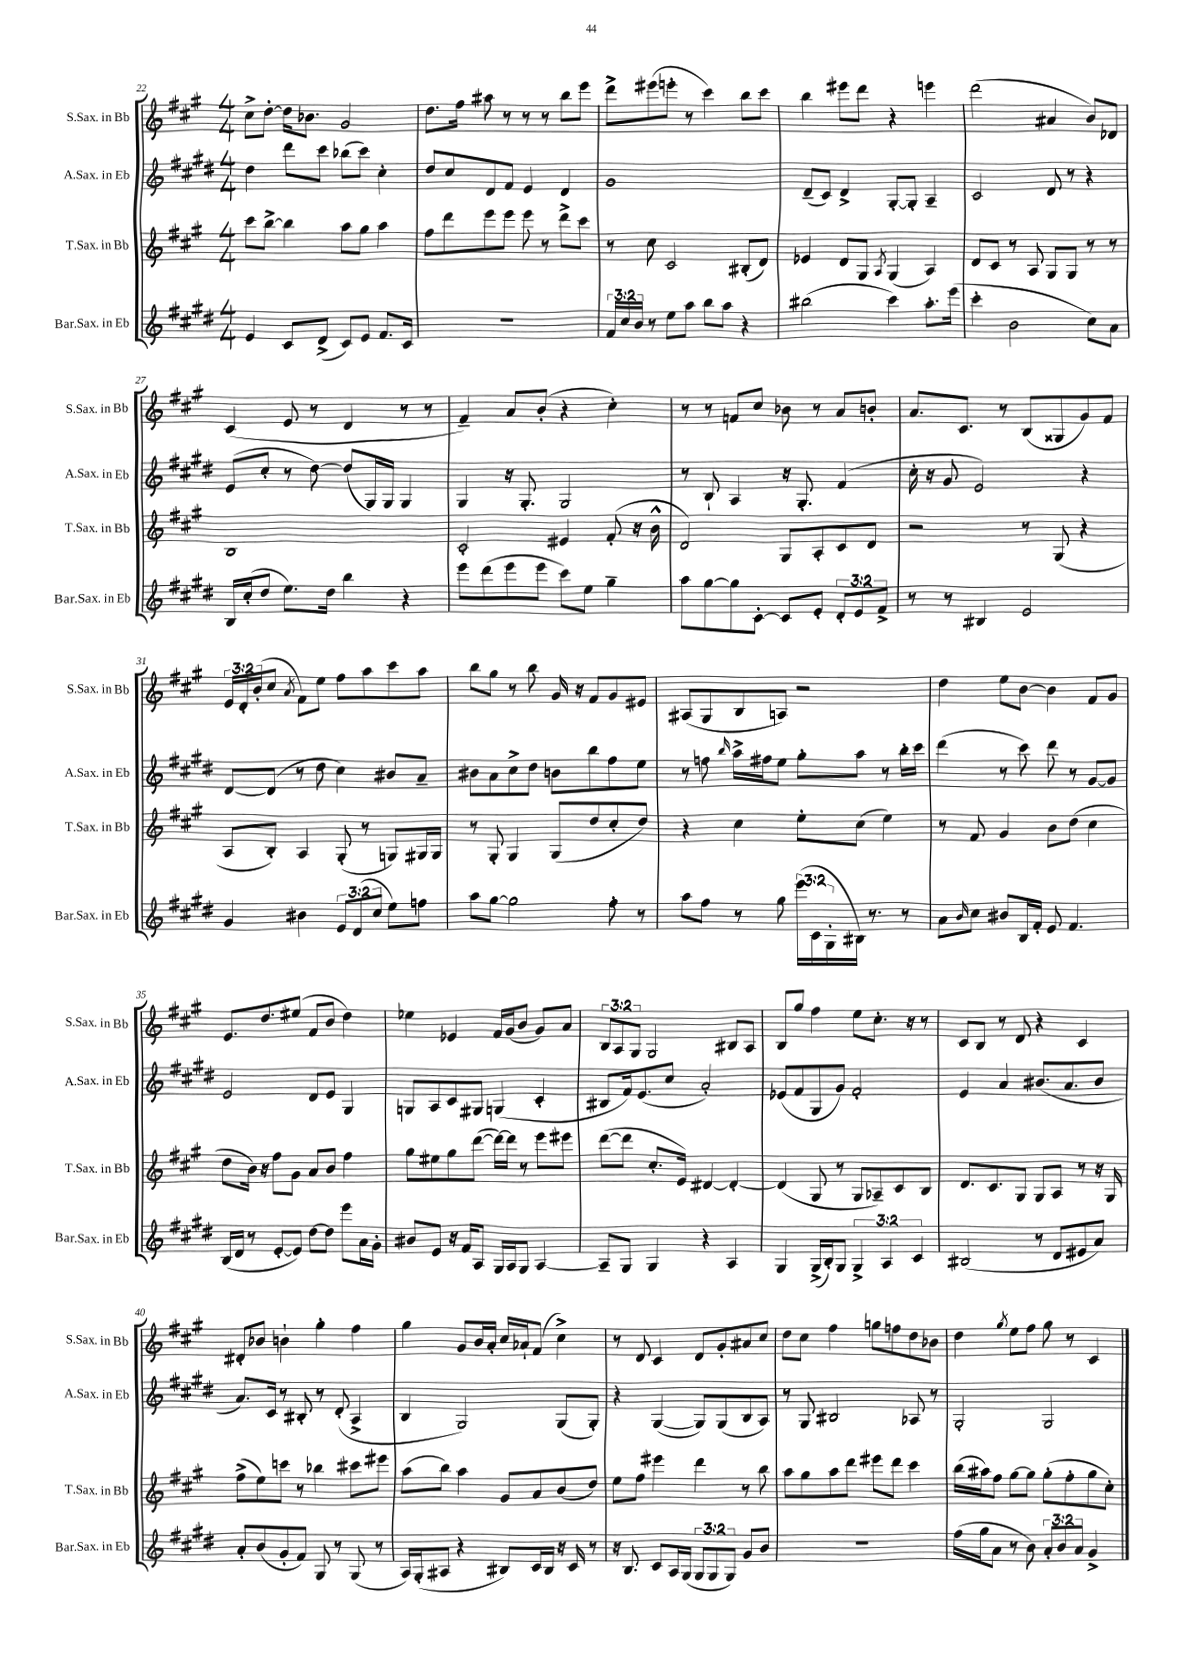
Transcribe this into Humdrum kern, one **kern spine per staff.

**kern	**kern	**kern	**kern
*part4	*part3	*part2	*part1
*staff4	*staff3	*staff2	*staff1
*I"Bar.Sax. in Eb	*I"T.Sax. in Bb	*I"A.Sax. in Eb	*I"S.Sax. in Bb
*I'Bar.Sax. in Eb	*I'T.Sax. in Bb	*I'A.Sax. in Eb	*I'S.Sax. in Bb
*clefG2	*clefG2	*clefG2	*clefG2
*k[f#c#g#d#]	*k[f#c#g#]	*k[f#c#g#d#]	*k[f#c#g#]
*M4/4	*M4/4	*M4/4	*M4/4
=22	=22	=22	=22
4e/	8ccc#\L	4dd#\	8cc#^\L
.	[8bb^\J	.	[8dd'\J
8c#/L	4bb\]	8ddd#\L	16dd\KL]
.	.	.	8.b-X\J
(8d#^/J	.	8ccc#\J	.
8c#/L)	8aa\L	(8bb-X\L	2g#/
8e/J	8gg#\J	8ccc#\J)	.
8.f#/L	4aa\	4cc#'\	.
16c#/Jk	.	.	.
=23	=23	=23	=23
1r	8ff#\L	8dd#/L	8.dd\L
.	8ddd\	8cc#/	.
.	.	.	16ff#\Jk
.	8eee\	8d#/	8aa#X\
.	8eee\J	8f#/J	8r
.	8eee\	4e/	8r
.	8r	.	8r
.	8ddd^\L	4d#/	8bb\L
.	8ccc#\J	.	8eee\J
=24	=24	=24	=24
24f#/LL	8r	1g#	8ddd^\L
24cc#/	.	.	.
24b/JJ	.	.	.
8r	8cc#\	.	(8eee#X\
8ee\L	2c#/	.	8eeen'\J
8aa\J	.	.	8r
8bb\L	.	.	4ccc#\)
8aa\J	.	.	.
4r	(8B#X'/L	.	8bb\L
.	8d/J)	.	8ccc#\J
=25	=25	=25	=25
(2bb#X\	4e-X/	(8d#~/L	4bb\
.	.	8c#/J)	.
.	8d/L	4d#^/	8eee#X\L
.	8G#/J	.	8ddd\J
.	8qA/	.	.
4ccc#\)	(4G#/	[8G#'/L	4r
.	.	8G#'/J]	.
8.aa'\L	4A/)	4A~/	4eeen\
(16eee\Jk	.	.	.
=26	=26	=26	=26
4ccc#'\	8d/L	2c#/	(2ddd\
.	8c#/J	.	.
2b\	8r	.	.
.	8A/	.	.
.	8G#/L	8d#/	4a#X/
.	8G#/J	8r	.
8cc#\L)	8r	4r	8b/L)
8a\J	8r	.	8d-X/J
!!LO:LB:g=z
=27	=27	=27	=27
16B/LL	1B	(8e/L	(4c#/
(16cc#'/J	.	.	.
8dd#/J	.	8cc#'/J	.
8.ee\L)	.	8r	8e/
.	.	[8dd#\)	8r
16dd#\Jk	.	.	.
4bb\	.	(8dd#/L]	4d/
.	.	16G#/L)	.
.	.	16G#/JJ	.
4r	.	4G#/	8r
.	.	.	8r
=28	=28	=28	=28
8eee\L	2c#'/	4G#/	4f#~/)
(8ddd#\	.	.	.
8eee\	.	16r	8a/L
.	.	8.G#'/	.
8eee\J	.	.	(8b'/J
8ccc#\L)	4e#X/	2G#/	4r
8ee\J	.	.	.
4gg#~\	(8f#'/	.	4cc#'\)
.	16r	.	.
.	16b^^\	.	.
=29	=29	=29	=29
8aa\L	2d/)	8r	8r
[8gg#\	.	8B`/	8r
8gg#\]	.	4A/	8fn/L
[8c#'\J	.	.	8cc#/J
8c#/L]	8G#/L	16r	8b-X\
.	.	8.G#'/	.
8e'/J	8A'/	.	8r
12d#'/L	8c#/	(4f#/	8a/L
12e/	.	.	.
.	8d/J	.	8bn'/J
12f#^/J	.	.	.
=30	=30	=30	=30
8r	2r	16cc#'\	8.a/L
.	.	16r	.
8r	.	8g#/	.
.	.	.	8.c#/J
4B#X/	.	2e/)	.
.	.	.	8r
2e/	8r	.	(8B/L
.	(8G#/	.	8G##X/
.	4r	4r	8g#/)
.	.	.	8f#/J
!!LO:LB:g=z
=31	=31	=31	=31
4g#/	8A/L	[8d#/L	24e/LL
.	.	.	24d'/
.	.	.	(24b'/J
.	8B'/J)	(8d#/J]	8cc#/J
.	.	.	8qa/
4b#X\	4A/	8r	8f#\L)
.	.	8dd#\	8ee\J
12e/L	(8G#'/	4cc#\)	8ff#\L
(12d#/	.	.	.
.	8r	.	8aa\
12cc#/J	.	.	.
8ee\L)	8Gn/L)	8b#X/L	8ccc#\
8ffn\J	16G#X/L	8a~/J	8aa\J
.	16G#/JJ	.	.
=32	=32	=32	=32
8aa\L	8r	8b#X\L	8bb\L
[8gg#\J	8G#'/	8a\	8gg#\J
2gg#\]	4G#/	8cc#^\	8r
.	.	8dd#\J	8bb\
.	(8G#/L	8bn\L	16g#/
.	.	.	16r
.	8dd/	8bb\	8f#/L
8ff#'\	8cc#'/	8ff#\	8g#/
8r	8dd/J)	8ee\J	8e#X/J
=33	=33	=33	=33
8aa\L	4r	8r	(8A#X/L
8ff#\J	.	8ffn\	8G#/
.	.	16qqbb/	.
8r	4cc#\	16aa^\LL	8B/
.	.	16ff#X\J	.
8gg#\	.	8ee\J	8An/J)
(24eee\LL	8ee'\L	8gg#'\L	2r
24c#\	.	.	.
24G#'\	.	.	.
16B#X\JJ)	(8cc#\J	8aa\J	.
8.r	.	.	.
.	4ee\)	8r	.
8r	.	16bb'\LL	.
.	.	16ccc#\JJ	.
=34	=34	=34	=34
8a\L	8r	(4ddd#\	4dd\
16qqb/	.	.	.
8cc#\J	8f#/	.	.
8b#X/L	4g#/	8r	8ee\L
16B/L	.	8ccc#\)	[8b\J
16f#'/JJ	.	.	.
8e/	8b\L	8ddd#\	4b\]
4.f#/	(8dd\J	8r	.
.	4cc#\	[8g#/L	8f#/L
.	.	8g#/J]	8g#/J
!!LO:LB:g=z
=35	=35	=35	=35
(16B/LL	8dd\L	2e/	8.e/L
16d#/JJ	.	.	.
8r	16b\Jk)	.	.
.	16r	.	8.dd/
[8e'/L	8ff#\L	.	.
8e/J])	8g#\J	.	(8ee#X/J
[8dd#\L	8a/L	8d#/L	8f#/L
8dd#\J]	8b/J	8e/J	8b/J
8eee\L	4ff#\	4G#/	4dd\)
16a\L	.	.	.
16g#'\JJ	.	.	.
=36	=36	=36	=36
8b#X/L	8gg#\L	8Gn/L	4ee-X\
8e/J	8ee#X\	8A/	.
16r	8gg#\	8c#/	4e-X/
16f#/KL	.	.	.
8A/J	([8ddd\J	8G#X/J	.
16G#/LL	16ddd\LL_)	(4Gn/	16f#/LL
16A/J	16ddd\JJ]	.	(16g#/J
8G#/J	8r	.	8b/J
[4A/	8eee\L	4c#'/	8g#/L)
.	8eee#X\J	.	8a/J
=37	=37	=37	=37
8A~/L]	([8ddd\L	8B#X/L	12B/L
.	.	.	12A/
8G#/J	8ddd\J]	16f#/k)	.
.	.	.	12G#/J
.	.	(8.e/	.
4G#/	8.cc#'/L	.	2G#/
.	.	8cc#/J	.
.	16e/Jk)	.	.
4r	[4d#X/	2a'/)	.
4A/	4d#'/_	.	8B#X/L
.	.	.	8A/J
=38	=38	=38	=38
4G#/	(4d#/]	(8e-X/L	8B/L
.	.	8f#/	8gg#/J
(16G#^/LL	8G#/	8G#/	4ff#\
16B'/J)	.	.	.
8G#/J	8r	8g#/J)	.
6G#^/	8G#/L	2f#'/	8ee\L
.	8A-X~/)	.	8.cc#'\J
6A/	.	.	.
.	8c#/	.	.
.	.	.	16r
6c#/	.	.	.
.	8B/J	.	8r
=39	=39	=39	=39
(2B#X/	8.d/L	4e/	8c#/L
.	.	.	8B/J
.	8.c#/	.	.
.	.	4a/	8r
.	8G#/J	.	8d/
8r	8G#/L	(8.b#X/L	4r
8d#/L	8A/J	.	.
.	.	8.a/	.
8e#X/	8r	.	4c#/
8a/J)	16r	8b#/J	.
.	16G#/	.	.
!!LO:LB:g=z
=40	=40	=40	=40
8a'/L	(8ff#^\L	8.a/L)	8d#X'/L
(8b/	8ee\)	.	8b-X/J
.	.	16c#/Jk	.
8g#'/	8cccn\J	8r	4bn`\
8f#/J)	8r	8B#X'/	.
8G#/	4bb-X\	8r	4gg#'\
8r	.	(8d#'/	.
(8G#/	8ccc#X\L	4A^/	4ff#\
8r	8eee#X\J	.	.
=41	=41	=41	=41
16A/LL)	(8aa\L	4B/	4gg#\
(16G#'/J	.	.	.
8A#X/J	8bb\J)	.	.
4r	4aa\	2G#/)	8g#/L
.	.	.	16b/L
.	.	.	16a'/JJ
8B#X/L)	8g#/L	.	16cc#/LL
.	.	.	16a-X`/J
16c#/L	8a/	.	(8f#/J
16B#/JJ	.	.	.
16r	(8b/	(8G#/L	4cc#^\)
16c#/	.	.	.
8r	8dd/J)	8G#'/J)	.
=42	=42	=42	=42
16r	8ee\L	4r	8r
8.B/	.	.	.
.	8ff#\J	.	8d/
8c#/L	4eee#X\	([4G#/	4c#/
16A/L	.	.	.
(16G#/JJ	.	.	.
12G#/L	4ddd\	8G#/L])	8d/L
12G#/	.	.	.
.	.	(8G#/	8g#'/
12G#/J)	.	.	.
8g#/L	8r	8B/	8a#X/
8b/J	8bb\	8A/J)	8cc#/J
=43	=43	=43	=43
1r	8aa\L	8r	8dd\L
.	8gg#\	8G#/	8cc#\J
.	8aa\	2B#X/	4ff#\
.	8ddd\J	.	.
.	8eee#X\L	.	8ggn\L
.	8ddd\J	.	8ffn\
.	4ccc#\	8A-X/	8dd\
.	.	8r	8b-X\J
=44	=44	=44	=44
(16ff#\LL	(16bb\LL	2G#'/	4dd\
16gg#\J	16aa#X\J)	.	.
8a\J	8ff#\J	.	.
.	.	.	8qgg#/
8r	[8gg#\L	.	8ee\L
8b\)	8gg#\J]	.	8ff#\J
12a'/L	(8gg#'\L	2G#/	8gg#\
12b/	.	.	.
.	8ff#'\	.	8r
12a/J	.	.	.
4g#^/	8gg#\	.	4c#/
.	8cc#'\J)	.	.
==	==	==	==
*-	*-	*-	*-
